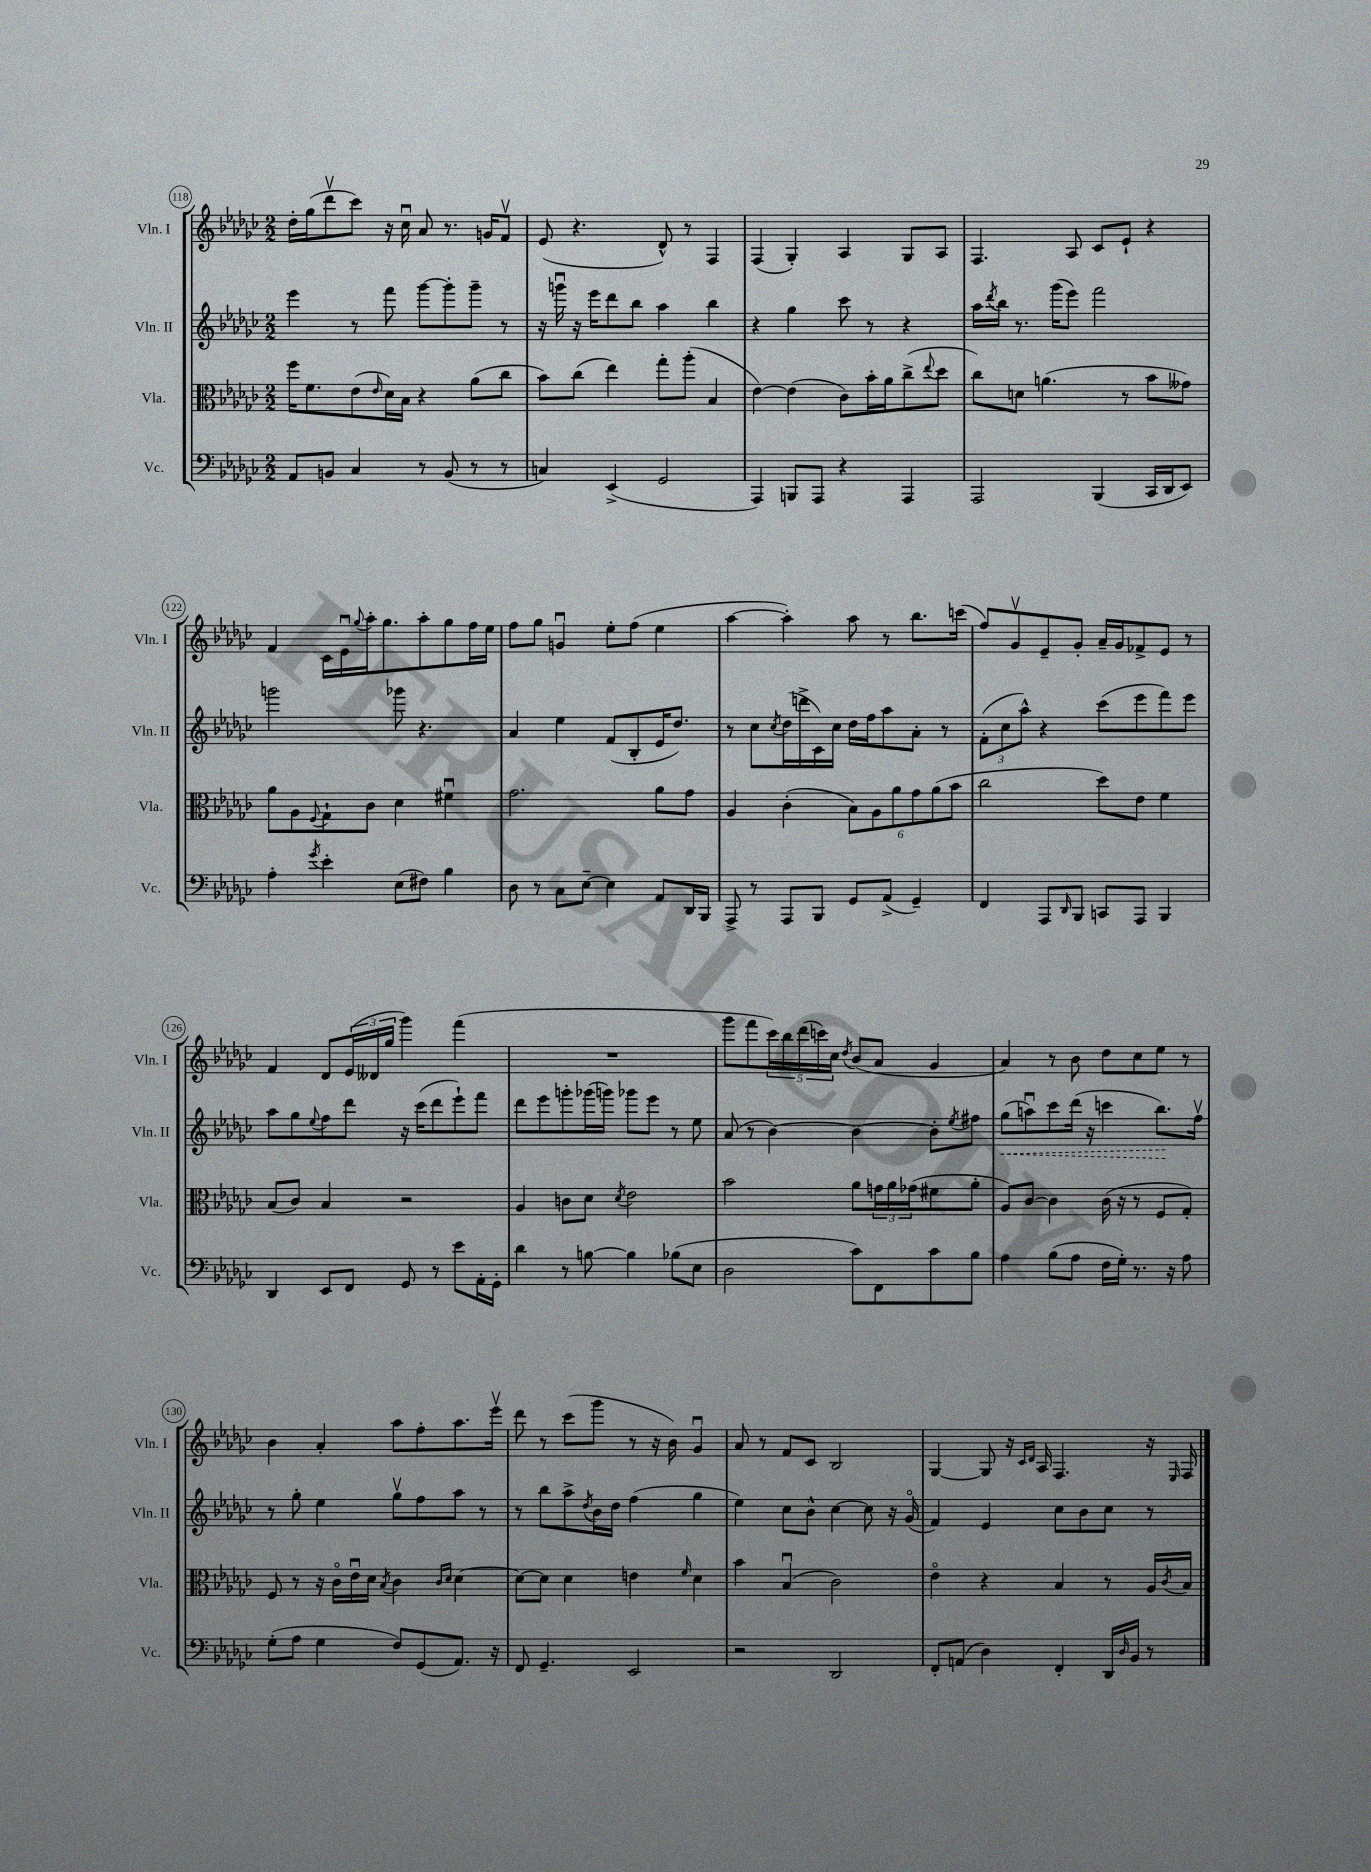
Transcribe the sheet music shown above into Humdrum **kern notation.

**kern	**kern	**kern	**dynam	**kern
*part4	*part3	*part2	*part2	*part1
*staff4	*staff3	*staff2	*staff2	*staff1
*I"Vc.	*I"Vla.	*I"Vln. II	*	*I"Vln. I
*I'Vc.	*I'Vla.	*I'Vln. II	*	*I'Vln. I
*clefF4	*clefC3	*clefG2	*	*clefG2
*k[b-e-a-d-g-c-]	*k[b-e-a-d-g-c-]	*k[b-e-a-d-g-c-]	*	*k[b-e-a-d-g-c-]
*M2/2	*M2/2	*M2/2	*	*M2/2
=118	=118	=118	=118	=118
8AA-/L	16ff\KL	4eee-\	.	16dd-'\LL
.	8.f\	.	.	(16gg-\J
8BBn/J	.	.	.	8ddd-v\
4C-/	(8e-\	8r	.	8ccc-\J)
.	16qqe-/	.	.	.
.	16d-\L)	8fff\	.	16r
.	16B-\JJ	.	.	16cc-u\
8r	4r	[8ggg-\L	.	8a-/
(8BB/	.	8ggg-'\]	.	8.r
8r	(8a-\L	8ggg-~\J	.	.
.	.	.	.	16gn/KL
8r	8cc-\J	8r	.	8fv/J
=119	=119	=119	=119	=119
4Cn/)	8b-\L)	16r	.	(8e-/
.	.	16gggnu\	.	.
.	(8cc-\J	16r	.	4.r
.	.	16eee-\KL	.	.
(4EE-^/	4ee-\)	8ddd-\	.	.
.	.	8bb-\J	.	.
2GG-/	8gg-'\L	4aa-\	.	8d-^^/)
.	(8aa-'\J	.	.	8r
.	4B-/	4bb-\	.	4F/
=120	=120	=120	=120	=120
4AAA-/)	[4e-\)	4r	.	(4F/
8BBBn/L	(4e-\]	4gg-\	.	4G-'/)
8AAA-/J	.	.	.	.
4r	8c-\L)	8ccc-\	.	4A-/
.	16b-'\L	8r	.	.
.	16a-\J	.	.	.
4AAA-/	(8cc-^\	4r	.	8G-/L
.	8qqee-/	.	.	.
.	8dd-\J	.	.	8A-/J
=121	=121	=121	=121	=121
2AAA-/	8cc-\L)	16aa-\LL	.	4.F/
.	.	8qddd-/	.	.
.	.	16bb-\JJ	.	.
.	8dn\J	8.r	.	.
.	(4.an\	.	.	.
.	.	(16ggg-\KL	.	.
.	.	8eee-\J)	.	8A-/
(4BBB-/	.	2fff\	.	8c-/L
.	8r	.	.	8e-`/J
16CC-/LL	8b-\L	.	.	4r
16DD-/J	.	.	.	.
8EE-/J)	8g--X\J)	.	.	.
!!LO:LB:g=z
=122	=122	=122	=122	=122
4A-'\	8a-\L	2gggn\	.	4f/
.	8A-\	.	.	.
8qg-/	8qqF/	.	.	.
4e-'\	8G-`\	.	.	16c-\LL
.	.	.	.	16e-u\
.	.	.	.	8qqgg-/
.	8c-\J	.	.	16aa-'\J
.	.	.	.	8.gg-\
(8E-\L	4d-\	8ggg-X\	.	.
8F#X\J)	.	4.r	.	8aa-'\
4B-\	4f#Xu\	.	.	8gg-\
.	.	.	.	16ff\L
.	.	.	.	16ee-\JJ
=123	=123	=123	=123	=123
8D-\	2.g-\	4a-/	.	8ff\L
8r	.	.	.	8gg-\J
8C-\L	.	4ee-\	.	4gnu/
[8E-~\J	.	.	.	.
4E-\]	.	(8f/L	.	8ee-'\L
.	.	8B-'/	.	(8ff\J
8AA-/L	8a-\L	16e-/K	.	4ee-\
.	.	8.dd-/J)	.	.
16DD-/L	8g-\J	.	.	.
16BBB-/JJ	.	.	.	.
=124	=124	=124	=124	=124
8AAA-^/	4A-/	8r	.	[4aa-\
8r	.	8cc-\L	.	.
.	.	8qcc-/	.	.
8AAA-/L	(4c-'\	(16dd-\L	.	4aa-'\])
.	.	16dddn^\	.	.
8BBB-/J	.	16c-\)	.	.
.	.	16cc-\JJ	.	.
8GG-/L	12B-\L)	16dd-\LL	.	8aa-\
.	.	16ff\J	.	.
.	12A-\	.	.	.
(8AA-^/J	.	8aa-\	.	8r
.	12a-\	.	.	.
4GG-~/)	12g-\	8a-'\J	.	8.bb-\L
.	(12a-\	.	.	.
.	.	8r	.	.
.	12b-\J	.	.	.
.	.	.	.	(16cccn\Jk
=125	=125	=125	=125	=125
4FF/	2cc-\	(12f'\L	.	8ff/L)
.	.	12cc-\	.	.
.	.	.	.	8g-v/
.	.	12aa-^^\J)	.	.
8AAA-/L	.	4r	.	8e-~/
16qqDD-/	.	.	.	.
8BBB-/J	.	.	.	8g-'/J
8CCn/L	8dd-\L)	(8ccc-\L	.	16a-~/LL
.	.	.	.	16g-/J
8AAA-/J	8e-\J	8eee-\	.	8f-X^/
4BBB-/	4f\	8fff\)	.	8e-/J
.	.	8eee-\J	.	8r
!!LO:LB:g=z
=126	=126	=126	=126	=126
4DD-/	(8B-/L	8aa-\L	.	4f/
.	8c-/J)	8gg-\	.	.
.	.	8qqee-/	.	.
8EE-/L	4B-/	8ff\	.	8d-/L
8FF/J	.	8ddd-\J	.	(24e-/L
.	.	.	.	24d--X/
.	.	.	.	24gg-/JJ
8GG-/	2r	16r	.	4ggg-\)
.	.	(16ccc-\KL	.	.
8r	.	8ddd-\	.	.
8e-\L	.	8eee-`\)	.	(4fff\
16AA-'\L	.	8fff\J	.	.
16GG-'\JJ	.	.	.	.
=127	=127	=127	=127	=127
4d-\	4A-/	8ddd-\L	.	1r
.	.	8eee-\	.	.
8r	8cn\L	8gggn'\	.	.
[8Bn\	8d-\J	(16ggg-X\L	.	.
.	.	16gggn\JJ)	.	.
.	8qd-/	.	.	.
4B\]	2e-\	8ggg-X\L	.	.
.	.	8eee-\J	.	.
(8B-X\L	.	8r	.	.
8E-\J	.	8ee-\	.	.
=128	=128	=128	=128	=128
2D-\	2b-\	(8a-/	.	8ggg-\L
.	.	8r	.	8fff\
.	.	[4b-\)	.	20ccc-\L)
.	.	.	.	20bb-\
.	.	.	.	(20ddd-\
.	.	.	.	20cccn\)
.	.	.	.	20cc-\JJ
.	.	.	.	8qdd-/
8c-\L)	8a-\L	4b-\_	.	(8b-/L
8FF\	24gn\L	.	.	8a-/J
.	24a-\	.	.	.
.	(24g-X\J	.	.	.
8c-\	8f#X\	8b-'\L]	.	4g-/
.	.	8qee-/	.	.
8B-\J	8a-'\J	8ff#X\J	.	.
=129	=129	=129	=129	=129
!	!	!	!LO:HP:b	!
4A-\	8A-/L)	(8gg-\L	<	4a-/)
.	[8c-/J	8aanu\)	.	.
(8B-\L	4c-\]	8ccc-\	.	8r
8A-\J	.	(16ddd-\Jk	.	8b-\
.	.	16r	.	.
16F\LL	(16c-\	4cccn\	.	8dd-\L
16G-'\JJ)	16r	.	.	.
8.r	8r	.	.	8cc-\
.	8F/L	8.bb-\L)	.	8ee-\J
16r	.	.	.	.
8A-\	8G-'/J)	.	.	8r
.	.	16ffv\Jk	[	.
!!LO:LB:g=z
=130	=130	=130	=130	=130
(8G-'\L	8F/	8r	.	4b-\
8A-\J	8r	8gg-'\	.	.
4G-\	16r	4ee-\	.	4a-'/
.	16c-\LL	.	.	.
.	16e-u\	.	.	.
.	16d-\JJ	.	.	.
.	8qB-/	.	.	.
8F/L)	4c-\	8gg-v\L	.	8aa-\L
(8GG-/	.	8ff\	.	8ff'\
.	16qqc-/LL	.	.	.
.	16qqd-/JJ	.	.	.
8.AA-/J)	[4d-\	8aa-\J	.	8.aa-\
.	.	8r	.	.
16r	.	.	.	16eee-v\Jk
=131	=131	=131	=131	=131
8FF/	8d-\L_	8r	.	8ddd-\
4.GG-~/	8d-\J]	8bb-\L	.	8r
.	4d-\	8aa-^\	.	(8ccc-\L
.	.	8qdd-/	.	.
.	.	16b-\L	.	8ggg-\J
.	.	16dd-\JJ	.	.
2EE-/	4en\	(4ff\	.	8r
.	.	.	.	16r
.	.	.	.	16b-\)
.	16qqf/	.	.	.
.	4d-\	4gg-\	.	4g-u/
=132	=132	=132	=132	=132
2r	4b-\	4ee-\)	.	8a-/
.	.	.	.	8r
.	(4B-u/	8cc-\L	.	8f/L
.	.	8b-^^\J	.	8c-/J
2DD-/	2c-\)	[4cc-\	.	2B-/
.	.	8cc-\]	.	.
.	.	16r	.	.
.	.	(16g-/	.	.
=133	=133	=133	=133	=133
8FF'/L	4e-\	4f/)	.	[4G-/
(8AAn/J	.	.	.	.
4D-\)	4r	4e-/	.	8G-/]
.	.	.	.	16r
.	.	.	.	16qqc-/LL
.	.	.	.	16qqd-/JJ
.	.	.	.	16A-/
4FF'/	4B-/	8cc-\L	.	4.F/
.	.	8b-\	.	.
16DD-/LL	8r	8cc-\J	.	.
16qqD-/	.	.	.	.
16BB-/JJ	.	.	.	.
8r	16A-/LL	8r	.	16r
.	8qc-/	.	.	16qqE-/
.	16B-/JJ	.	.	16F/
==	==	==	==	==
*-	*-	*-	*-	*-
